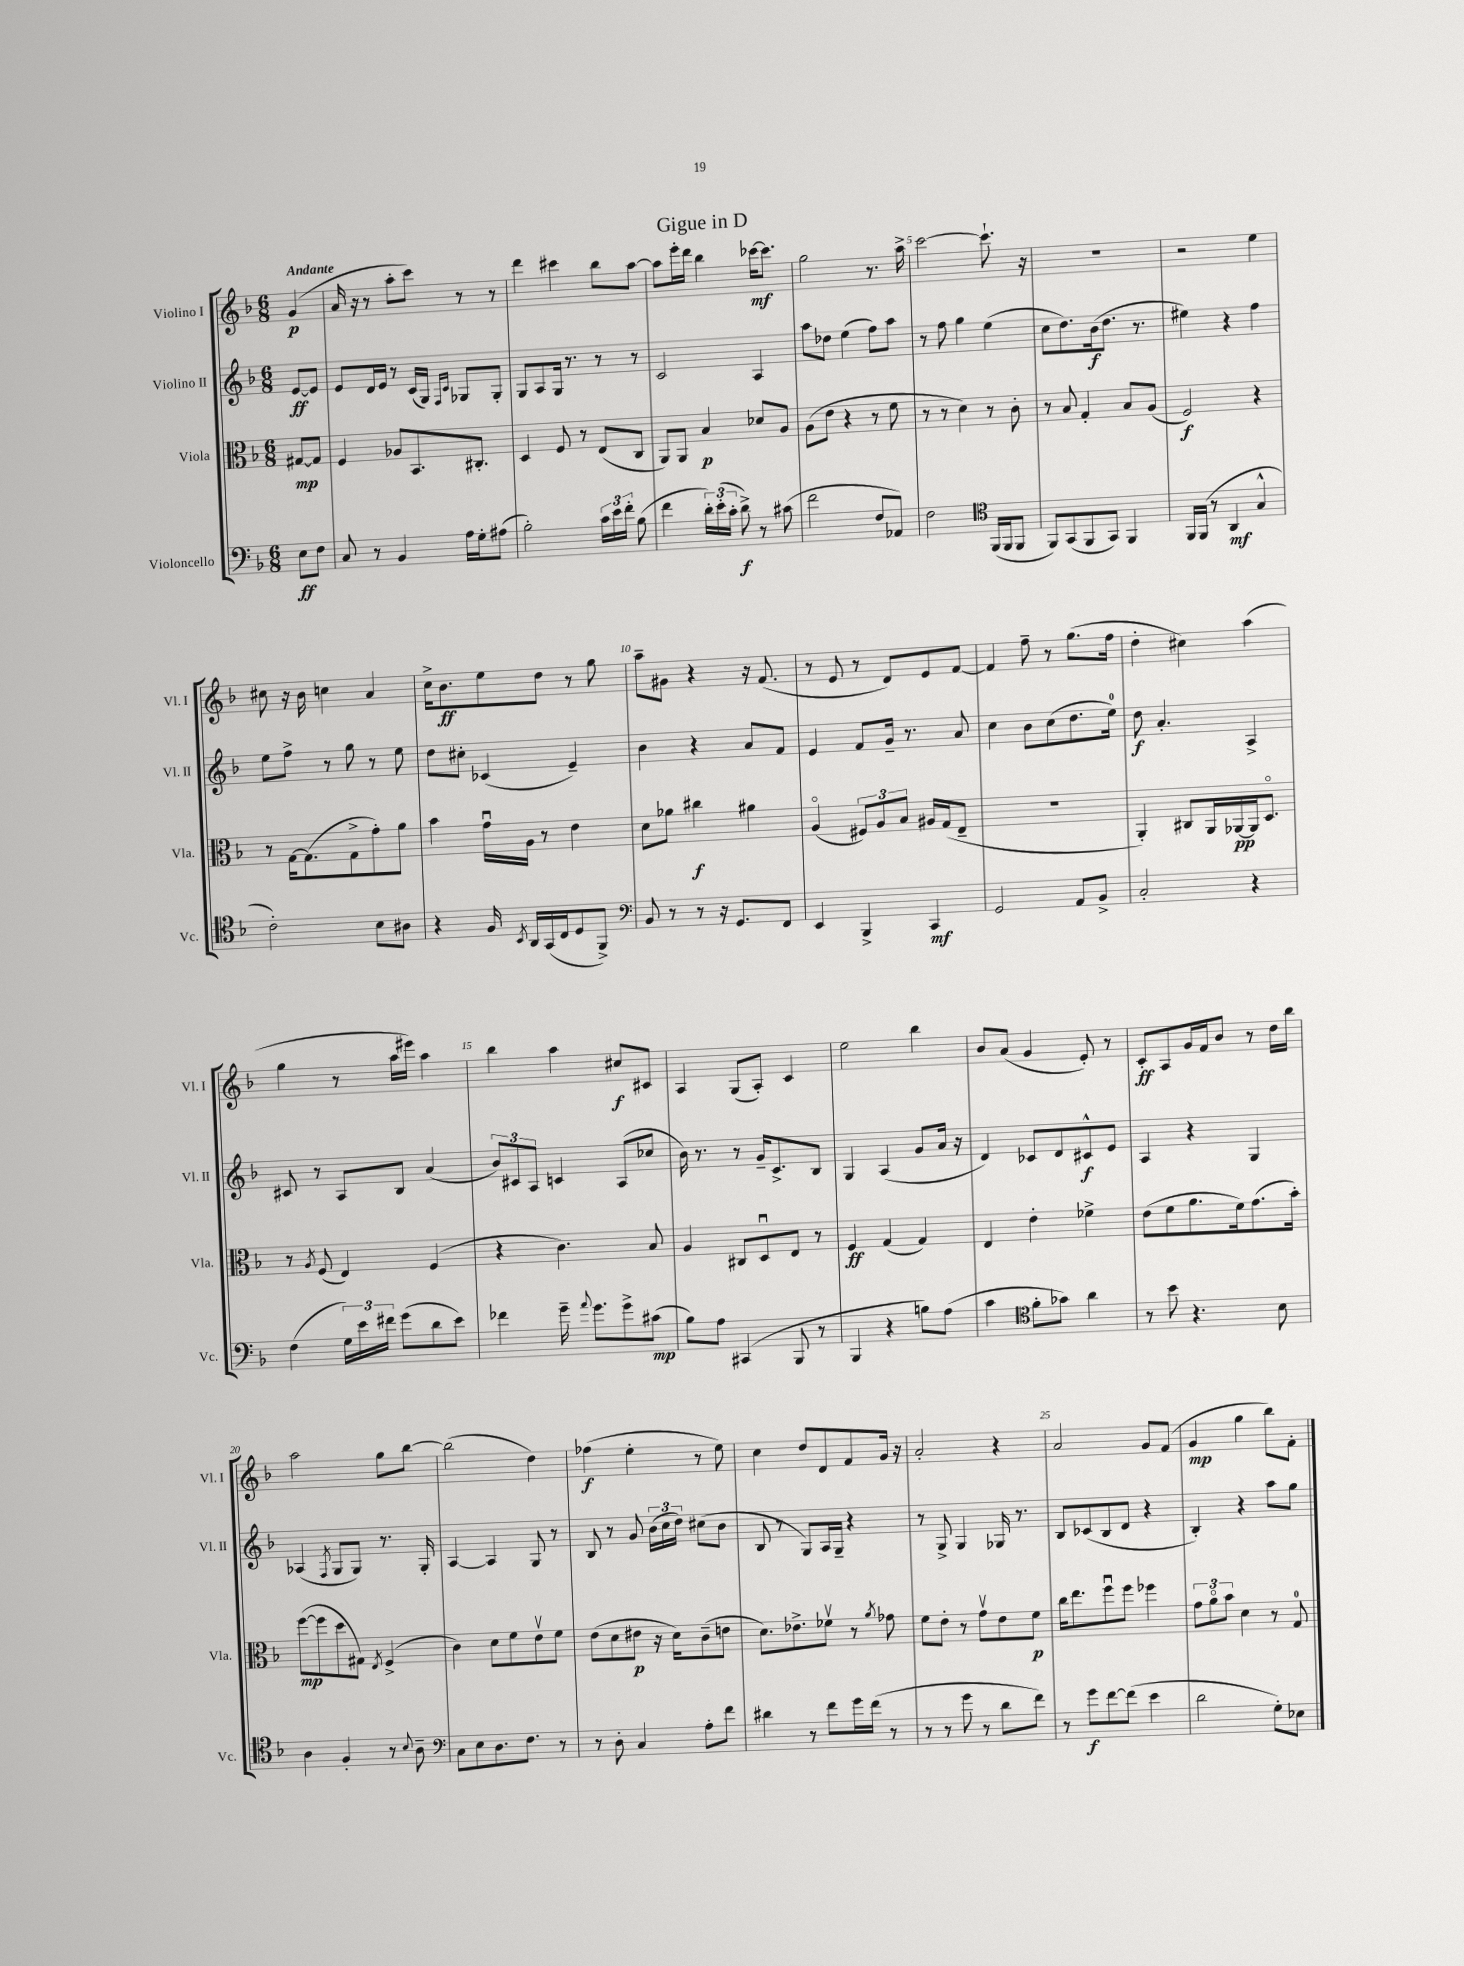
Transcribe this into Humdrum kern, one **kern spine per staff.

**kern	**kern	**kern	**kern
*staff4	*staff3	*staff2	*staff1
*clefF4	*clefC3	*clefG2	*clefG2
*k[b-]	*k[b-]	*k[b-]	*k[b-]
*M6/8	*M6/8	*M6/8	*M6/8
8E	[8G#	[8e	(4g
8F	8G#]	8e]	.
=	=	=	=
8C	4F	8e	16a
.	.	.	16r
8r	.	16d	8r
.	.	16e	.
4BB-	8A-	8r	8aa'
.	8.BB-	(16c	8ccc)
.	.	16G)	.
.	.	16qqF	.
.	.	16qqc	.
16A	.	8G-	8r
16G'	8.C#'	.	.
(8A#	.	8G-'	8r
=	=	=	=
2B-')	4D	8G	4ddd
.	.	8A	.
.	8F	16G	4ccc#
.	.	8.r	.
.	8r	.	.
24c	(8E	8r	8bb-
24e	.	.	.
24f'	.	.	.
(8B-	8C	8r	[8aa
=	=	=	=
4f	8AA)	2c	8aa]
.	8AA	.	16eee'
.	.	.	16ddd
24d')	4B-	.	4bb-
(24e'	.	.	.
24c'	.	.	.
8d^)	.	.	.
8r	8d-	4A	[16ccc-
.	.	.	8.ccc-]
(8c#	8A	.	.
=	=	=	=
2f	(8A	8aa	2gg
.	8e	8dd-	.
.	4r	(4ee	.
8F	8r	8ff)	8.r
8AA-)	8f	8aa	.
.	.	.	16aa^
=	=	=	=
2F	8r	8r	[2ccc
.	8r	8ff	.
.	4d)	4gg	.
*clefC4	*	*	*
(16FF	8r	(4ee	8.ccc`]
16FF	.	.	.
8FF	8c'	.	.
.	.	.	16r
=	=	=	=
8FF)	8r	8cc	2.r
(8GG	8B-	8.dd)	.
8FF	4G'	.	.
.	.	(16b-	.
8GG)	.	8.dd	.
4FF	8B-	.	.
.	.	8.r	.
.	(8A	.	.
=	=	=	=
16FF	2F)	4ee#)	2r
(16FF	.	.	.
8r	.	.	.
4AA	.	4r	.
4G^^	4r	4ff	4ee
=	=	=	=
2c')	8r	8ee	8cc#
.	[16G	8ff^	16r
.	(8.G]	.	16b-
.	.	8r	4cc
.	8G^	8gg	.
8B-	8g')	8r	4a
8A#	8a	8ee	.
=	=	=	=
4r	4b-	8dd	16cc^
.	.	.	8.b-
.	.	8cc#'	.
16F	16gu	(4c-	8ee
8qBB-	.	.	.
16AA	16A	.	.
(16GG	8r	.	8dd
16C	.	.	.
8D	4e	4e~)	8r
8FF^)	.	.	8gg
=	=	=	=
*clefF4	*	*	*
8BB-	8d	4b-	8aa~
8r	8a-	.	8g#
8r	4cc#	4r	4r
16r	.	.	.
8.GG	.	.	.
.	4a#	8a	16r
.	.	.	(8.f
8FF	.	8f	.
=	=	=	=
4EE	(4Ao	4e	8r
.	.	.	8e
4BBB-^	12F#)	8f	8r
.	12A	.	.
.	.	16g~	8d)
.	12B-	.	.
.	.	8.r	.
4CC	16A#	.	8e
.	(16G	.	.
.	8E~	8a	[8f
=	=	=	=
2GG	2.r	4cc	4f]
.	.	8b-	8ff~
.	.	(8cc	8r
8AA	.	8.dd	(8.gg
8BB-^	.	.	.
.	.	16ee)	16ff
=	=	=	=
2C'	4AA')	8dd	4dd'
.	.	4.a'	.
.	8C#	.	4cc#)
.	16AA	.	.
.	[16AA-	.	.
4r	16AA-]	4A^	(4aa
.	8.Do	.	.
=	=	=	=
(4F	8r	8c#	4gg
.	8qA	.	.
.	(8F	8r	.
24G)	4E)	8A	8r
24e	.	.	.
24f#	.	.	.
(8g	.	8B-	16aa
.	.	.	16eee#)
8d	(4F	(4a	4aa
8e)	.	.	.
=	=	=	=
4f-	4r	12b-)	4bb-
.	.	12c#	.
.	.	12A	.
16g~	4.c)	4c	4aa
8qqa	.	.	.
8.g	.	.	.
8g^	.	(8A	8cc#
(8c#	8B-	8cc-	8c#
=	=	=	=
8B-)	4A	16b-)	4A
.	.	8.r	.
8A	.	.	.
(4CC#	8C#	8r	(8G
.	8Du	16g~	8A')
.	.	8.c^	.
8BBB-	8E	.	4c
8r	8r	8B-	.
=	=	=	=
4BBB-	4F	4G	2ee
4r	(4G	(4A	.
8B)	4G)	8g	4bb-
(8A	.	16a	.
.	.	16r	.
=	=	=	=
4c	4E	4d)	8b-
.	.	.	(8a
*clefC4	*	*	*
8f'	4e'	8c-	4g
8g-)	.	8d	.
4a	4f-^	8c#^^	8e')
.	.	8e	8r
=	=	=	=
8r	(8e	4A	8c'
8b-	8f	.	8A
4.r	8.a	4r	16g
.	.	.	16f
.	.	.	8b-
.	16f)	.	.
.	(8.g	4G	8r
8B-	.	.	16dd
.	16b-')	.	16bb-
=	=	=	=
4A	([8ff	(4A-	2aa
.	8ff]	.	.
.	.	8qF	.
4F'	8dd	8G	.
.	8G#)	8G)	.
.	8qE	.	.
8r	(4F^	8.r	8gg
8qqB-	.	.	.
8A~	.	.	[8bb-
.	.	16G'	.
=	=	=	=
*clefF4	*	*	*
8C	4c)	[4A	(2bb-]
8E	.	.	.
8.D	8d	4A]	.
.	8f	.	.
8.F	.	.	.
.	8ev	8G	4dd)
8r	8f	8r	.
=	=	=	=
8r	(8e	8B-	(4ff-
8D'	8d	8r	.
4C	8e#	8g	4ee'
.	16r	(24b-	.
.	.	24cc	.
.	16d)	.	.
.	.	24dd)	.
8A'	(8c~	(8cc#	8r
8f	8e	8b-	8ee)
=	=	=	=
4d#	8.d)	8B-	4cc
.	.	8r	.
.	8.e-^	.	.
8r	.	8G)	8dd
8f	8f-v	16A	8d
.	.	16G~	.
16g	8r	4r	8f
(16f	.	.	.
.	8qa	.	.
8r	8g-	.	16g
.	.	.	16r
=	=	=	=
8r	8f	8r	2a'
8r	8e'	8G^	.
8g	8r	4G	.
8r	8gv	.	.
8d	8e	16G-	4r
.	.	8.r	.
8f)	8f	.	.
=	=	=	=
8r	16cc	8B-	2a
.	8.ee	.	.
8g	.	(8c-	.
[8f	8ffu	8B-	.
(8f]	8ff	8d	.
4e	4ff-	4r	8g
.	.	.	(8f
=	=	=	=
2d	12g	4B-')	4g
.	12ao	.	.
.	12b-	.	.
.	4d	4r	4gg
8G')	8r	8aa	8bb-)
8E-	8G	8gg	8f'
==	==	==	==
*-	*-	*-	*-
